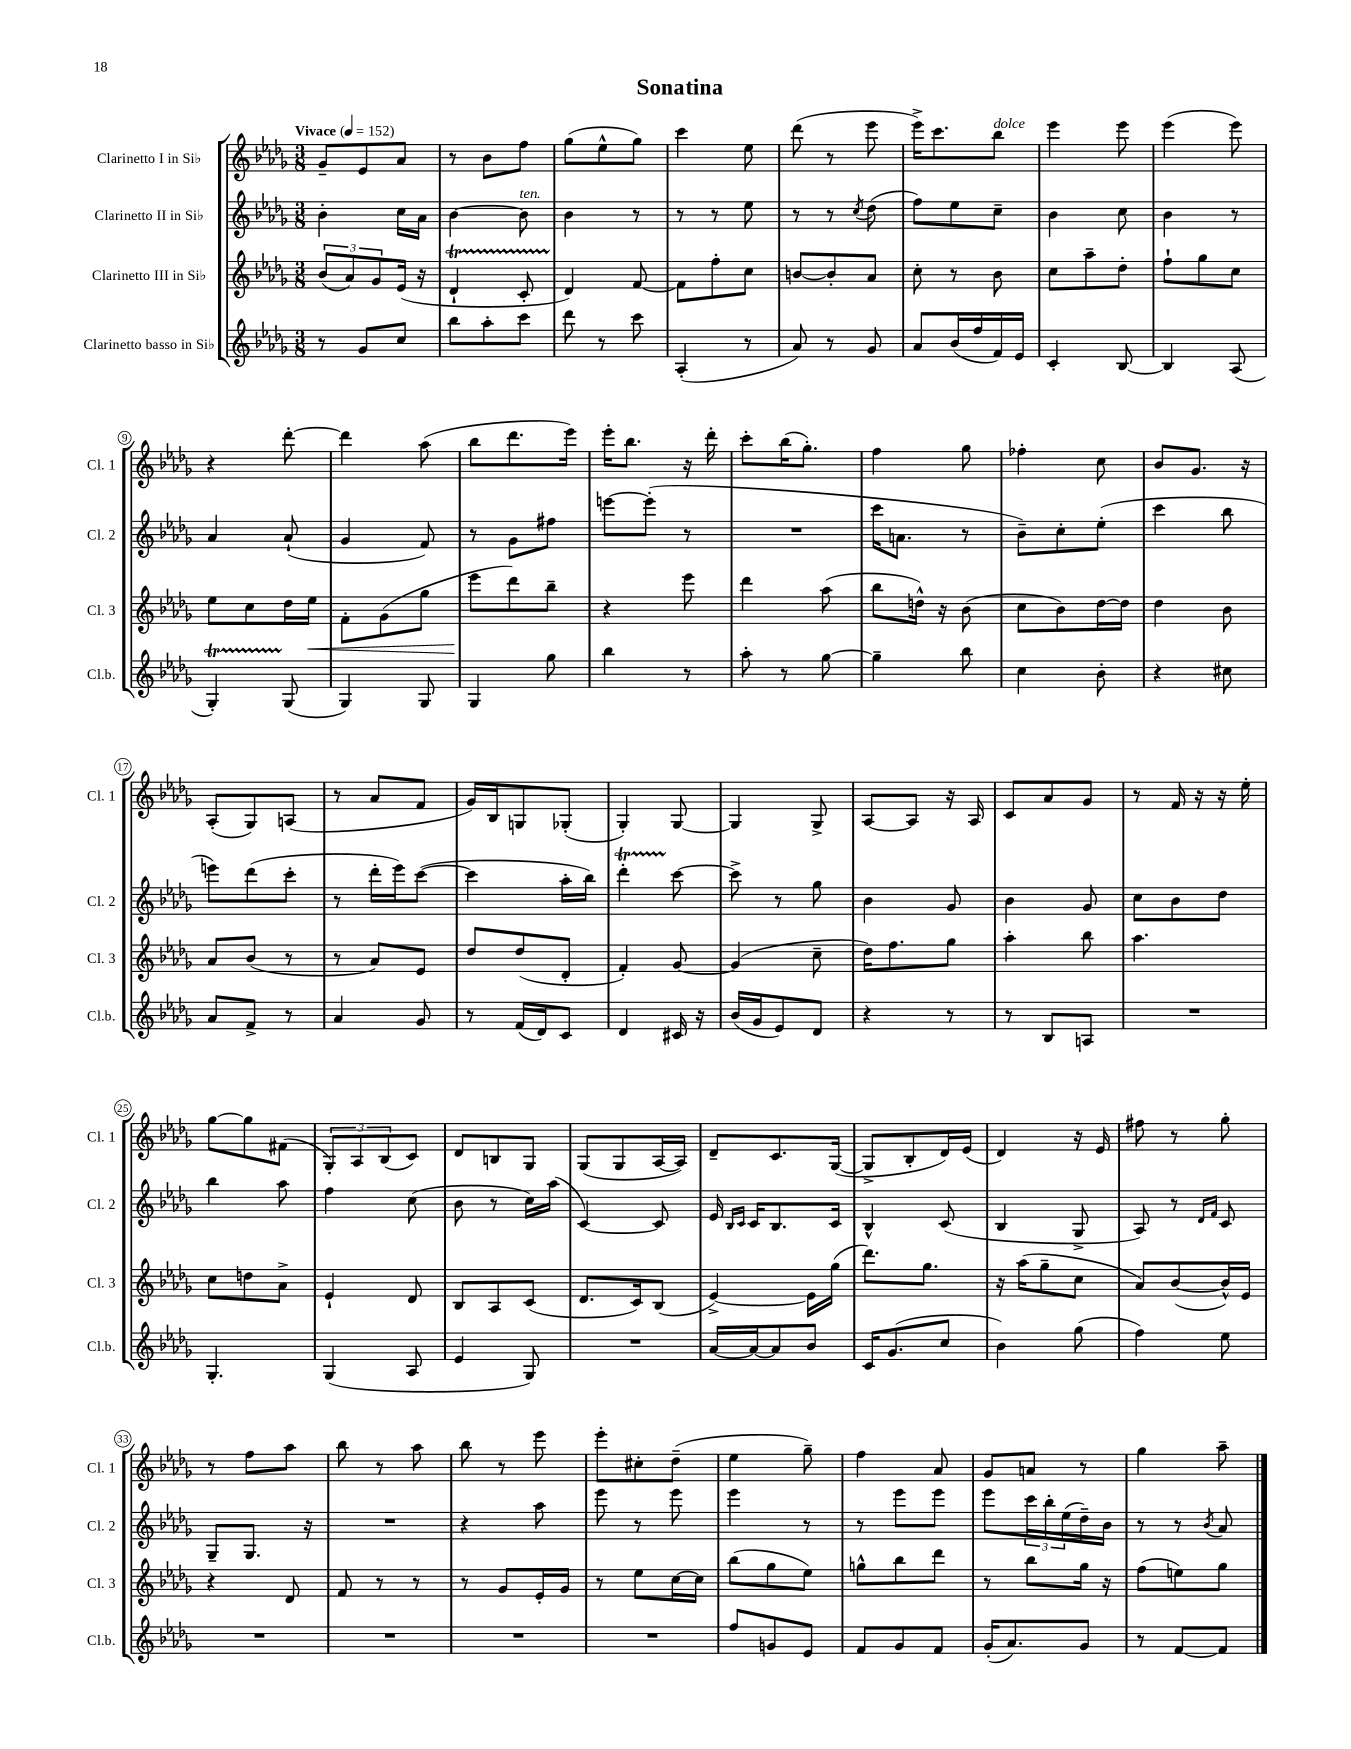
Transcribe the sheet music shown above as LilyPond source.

\header { title = "Sonatina" }
<<
\new StaffGroup <<
\new Staff = "s0" \with { instrumentName = "Clarinetto I in Sib" shortInstrumentName = "Cl. 1" } {
    \clef treble \key des \major \numericTimeSignature \time 3/8 \tempo "Vivace" 4 = 152
    ges'8-- ees'8 aes'8 |
    r8 bes'8 f''8 |
    ges''8( ees''8-^ ges''8) |
    c'''4 ees''8 |
    des'''8( r8 ees'''8 |
    ees'''16->) c'''8. bes''8^\markup { \italic "dolce" } |
    ees'''4 ees'''8 |
    ees'''4( ees'''8) |
    r4 des'''8~-. |
    des'''4 aes''8( |
    bes''8 des'''8. ees'''16) |
    ees'''16-. bes''8. r16 des'''16-. |
    c'''8-. bes''16( ges''8.-.) |
    f''4 ges''8 |
    fes''4-. c''8 |
    bes'8 ges'8. r16 |
    aes8-.( ges8) a8( |
    r8 aes'8 f'8 |
    ges'16) bes16 g8 ges8-.( |
    ges4-.) ges8~ |
    ges4 ges8-> |
    aes8~ aes8 r16 aes16 |
    c'8 aes'8 ges'8 |
    r8 f'16 r16 r16 ees''16-. |
    ges''8~ ges''8 fis'8( |
    \tuplet 3/2 { ges8-.) aes8 bes8( } c'8) |
    des'8 b8 ges8 |
    ges8( ges8 aes16~ aes16) |
    des'8-- c'8. ges16~( |
    ges8-> bes8-. des'16) ees'16( |
    des'4) r16 ees'16 |
    fis''8 r8 ges''8-. |
    r8 f''8 aes''8 |
    bes''8 r8 aes''8 |
    bes''8 r8 ees'''8 |
    ees'''8-. cis''8-. des''8--( |
    ees''4 ges''8--) |
    f''4 aes'8 |
    ges'8 a'8 r8 |
    ges''4 aes''8-- \bar "|." |
}
\new Staff = "s1" \with { instrumentName = "Clarinetto II in Sib" shortInstrumentName = "Cl. 2" } {
    \clef treble \key des \major \numericTimeSignature \time 3/8
    bes'4-. c''16 aes'16 |
    bes'4~ bes'8^\markup { \italic "ten." } |
    bes'4 r8 |
    r8 r8 ees''8 |
    r8 r8 \acciaccatura { c''8 } des''8( |
    f''8) ees''8 c''8-- |
    bes'4 c''8 |
    bes'4 r8 |
    aes'4 aes'8-!( |
    ges'4 f'8) |
    r8 ges'8 fis''8 |
    e'''8~ e'''8-.( r8 |
    R4. |
    c'''16 a'8. r8 |
    bes'8--) c''8-. ees''8-.( |
    c'''4 bes''8 |
    e'''8) des'''8( c'''8-. |
    r8 des'''16-. ees'''16) c'''8~( |
    c'''4 aes''16-. bes''16) |
    des'''4-.\startTrillSpan c'''8~\stopTrillSpan |
    c'''8-> r8 ges''8 |
    bes'4 ges'8 |
    bes'4 ges'8 |
    c''8 bes'8 des''8 |
    bes''4 aes''8 |
    f''4 c''8( |
    bes'8 r8 c''16) aes''16( |
    c'4~) c'8 |
    ees'16 \grace { bes16 c'16 } c'16 bes8. c'16 |
    bes4-^ c'8( |
    bes4 ges8-> |
    aes8) r8 \grace { des'16 f'16 } c'8 |
    ges8-- ges8. r16 |
    R4. |
    r4 aes''8 |
    ees'''8 r8 ees'''8 |
    ees'''4 r8 |
    r8 ees'''8 ees'''8 |
    ees'''8 \tuplet 3/2 { c'''16 bes''16-. ees''16( } des''16--) bes'16 |
    r8 r8 \acciaccatura { bes'8 } aes'8 \bar "|." |
}
\new Staff = "s2" \with { instrumentName = "Clarinetto III in Sib" shortInstrumentName = "Cl. 3" } {
    \clef treble \key des \major \numericTimeSignature \time 3/8
    \tuplet 3/2 { bes'8( aes'8) ges'8 } ees'16( r16 |
    des'4-!\startTrillSpan c'8-. |
    des'4\stopTrillSpan) f'8~ |
    f'8 f''8-. c''8 |
    b'8~ b'8-. aes'8 |
    c''8-. r8 bes'8 |
    c''8 aes''8-- des''8-. |
    f''8-! ges''8 c''8 |
    ees''8 c''8 des''16 ees''16\< |
    f'8-. ges'8( ges''8 |
    ees'''8\! des'''8) bes''8-- |
    r4 ees'''8 |
    des'''4 aes''8( |
    bes''8 d''16-^) r16 bes'8( |
    c''8 bes'8) des''16~ des''16 |
    des''4 bes'8 |
    aes'8 bes'8( r8 |
    r8 aes'8) ees'8 |
    des''8 des''8( des'8-. |
    f'4-.) ges'8~ |
    ges'4( c''8-- |
    des''16) f''8. ges''8 |
    aes''4-. bes''8 |
    aes''4. |
    c''8 d''8 aes'8-> |
    ees'4-! des'8 |
    bes8 aes8 c'8( |
    des'8. c'16) bes8( |
    ees'4~->) ees'16 ges''16( |
    des'''8.) ges''8. |
    r16 aes''16( ges''8-- c''8 |
    aes'8) bes'8~( bes'16-^) ees'16 |
    r4 des'8 |
    f'8 r8 r8 |
    r8 ges'8 ees'16-. ges'16 |
    r8 ees''8 c''16~ c''16 |
    bes''8( ges''8 ees''8) |
    g''8-^ bes''8 des'''8 |
    r8 bes''8 ges''16 r16 |
    f''8( e''8) ges''8 \bar "|." |
}
\new Staff = "s3" \with { instrumentName = "Clarinetto basso in Sib" shortInstrumentName = "Cl.b." } {
    \clef treble \key des \major \numericTimeSignature \time 3/8
    r8 ges'8 c''8 |
    bes''8 aes''8-. c'''8 |
    des'''8 r8 c'''8 |
    aes4-.( r8 |
    aes'8) r8 ges'8 |
    aes'8 bes'16( f''16 f'16) ees'16 |
    c'4-. bes8~ |
    bes4 aes8( |
    ges4-.\startTrillSpan) ges8\stopTrillSpan( |
    ges4) ges8 |
    ges4 ges''8 |
    bes''4 r8 |
    aes''8-. r8 ges''8~ |
    ges''4-- bes''8 |
    c''4 bes'8-. |
    r4 cis''8 |
    aes'8 f'8-> r8 |
    aes'4 ges'8 |
    r8 f'16( des'16) c'8 |
    des'4 cis'16 r16 |
    bes'16( ges'16 ees'8) des'8 |
    r4 r8 |
    r8 bes8 a8 |
    R4. |
    ges4.-. |
    ges4( aes8 |
    ees'4 ges8) |
    R4. |
    aes'16~ aes'16~ aes'8 bes'8 |
    c'16 ges'8.( c''8 |
    bes'4) ges''8( |
    f''4) ees''8 |
    R4. |
    R4. |
    R4. |
    R4. |
    f''8 g'8 ees'8 |
    f'8 ges'8 f'8 |
    ges'16-.( aes'8.) ges'8 |
    r8 f'8~ f'8 \bar "|." |
}
>>
>>
\layout { \context { \Score \override BarNumber.stencil = #(make-stencil-circler 0.1 0.3 ly:text-interface::print) } }
